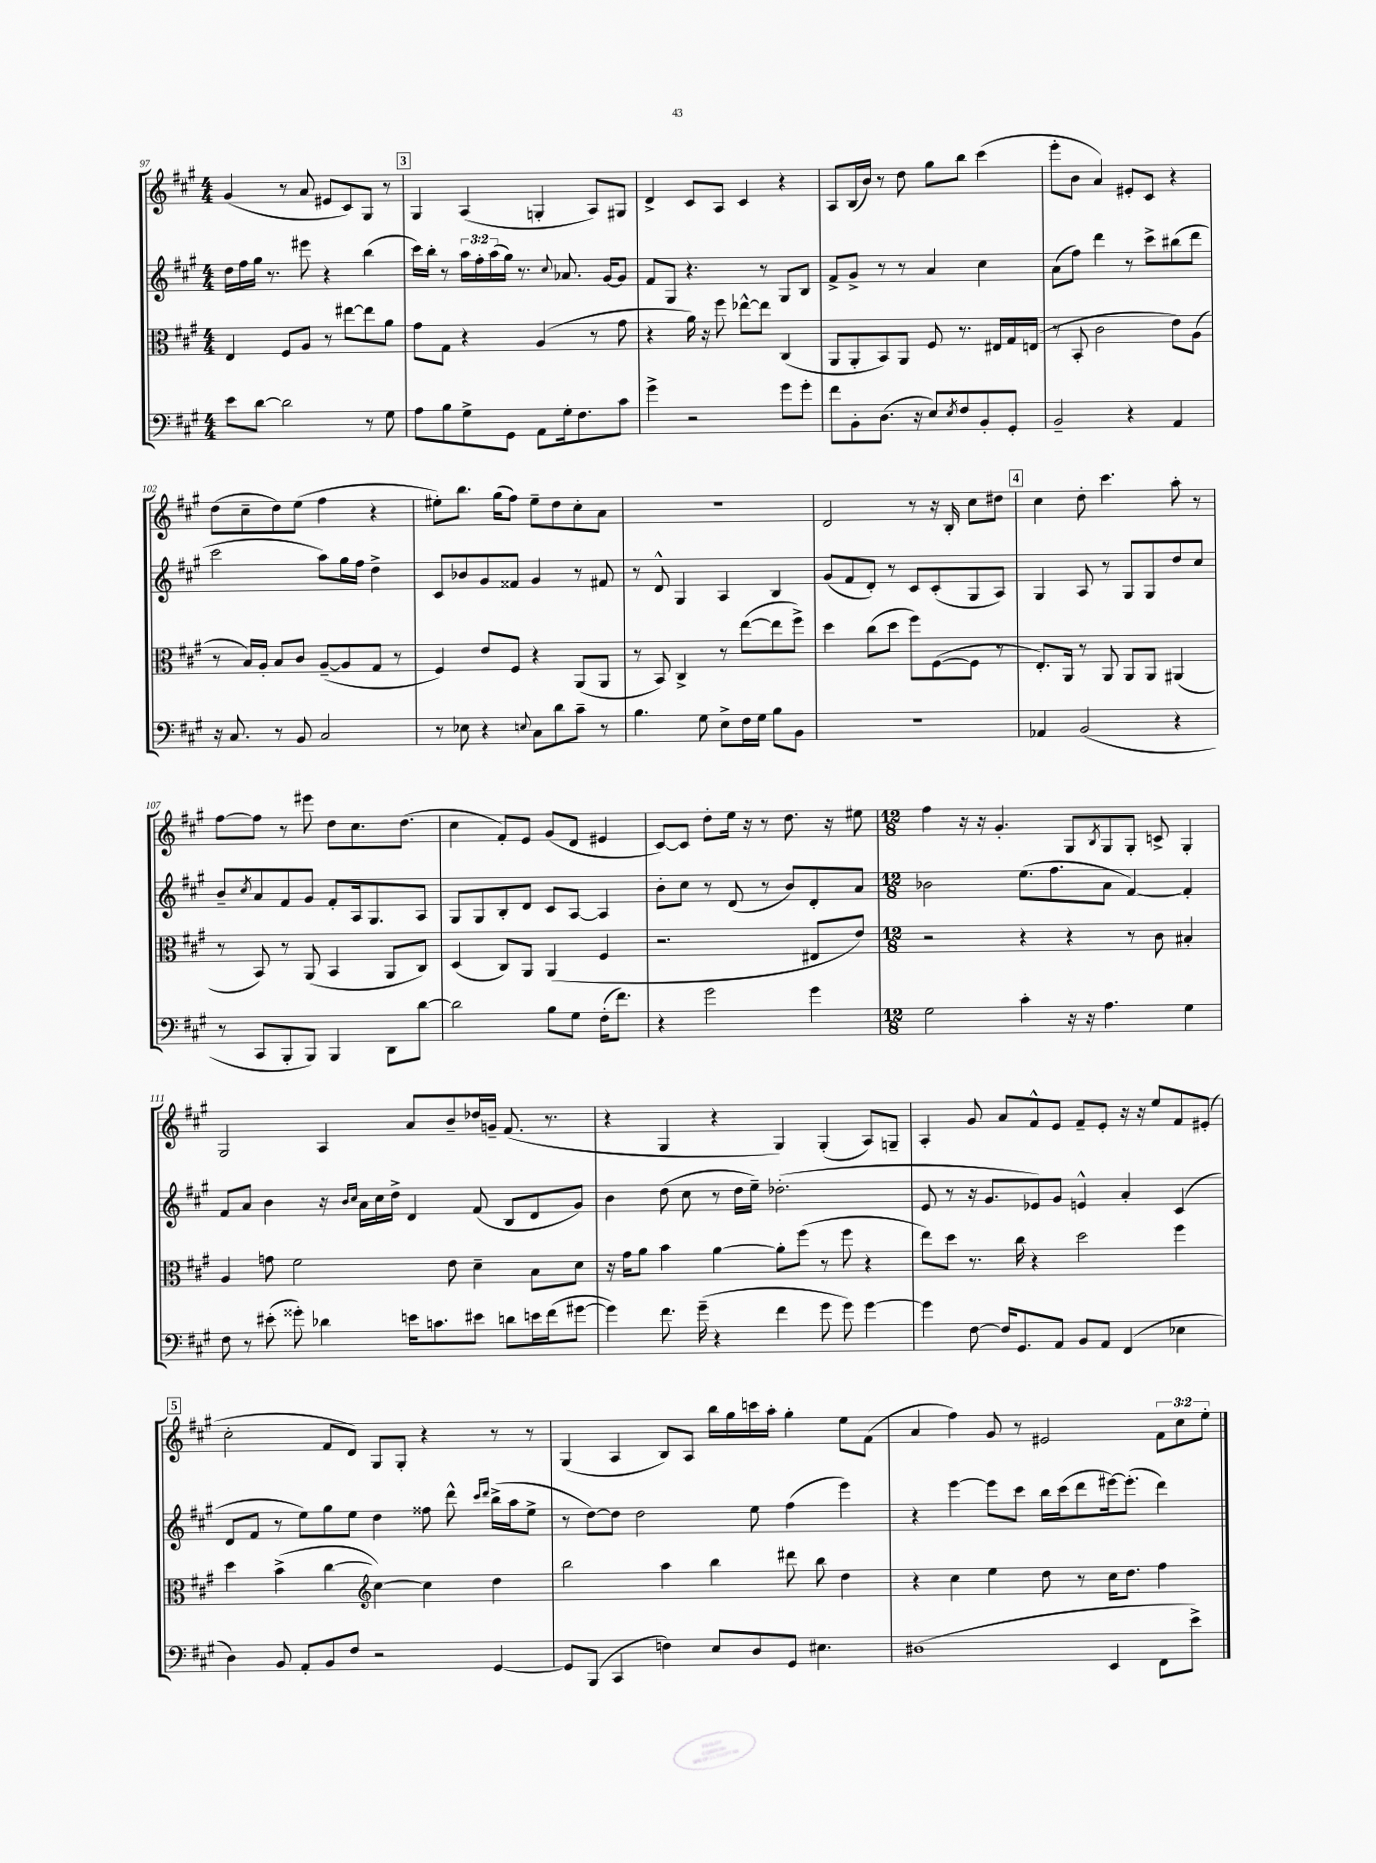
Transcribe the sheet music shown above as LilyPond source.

<<
\new StaffGroup <<
\new Staff = "s0" {
    \clef treble \key a \major \numericTimeSignature \time 4/4 \override Staff.TupletNumber.text = #tuplet-number::calc-fraction-text
    gis'4( r8 a'8 eis'8 cis'8) gis8 r8 |
    \mark \markup { \box "3" } gis4 a4( g4-. a8) gis8 |
    d'4-> cis'8 a8 cis'4 r4 |
    a8 b16( b'16) r8 d''8 gis''8 b''8 cis'''4( |
    e'''8-. b'8 a'4) eis'8-. cis'8 r4 |
    d''8( cis''8-- d''8) e''8( fis''4 r4 |
    eis''8-.) b''8. gis''16( fis''8) eis''8-- d''8 cis''8-. a'8 |
    r1 |
    d'2 r8 r16 b16-. cis''8 dis''8 |
    \mark \markup { \box "4" } cis''4 d''8-. cis'''4. a''8-. r8 |
    fis''8~ fis''8 r8 eis'''8 d''8 cis''8. d''8.( |
    cis''4 fis'8-.) e'8 gis'8( d'8 eis'4 |
    cis'8~) cis'8 d''8-. e''16 r16 r8 d''8. r16 eis''8 |
    \numericTimeSignature \time 12/8 fis''4 r16 r16 gis'4.-. gis8 \acciaccatura { b8 } gis8 gis8-. c'8-> gis4-. |
    gis2 a4 a'8 b'8-- des''16 g'16-- fis'8.( r8. |
    r4 gis4 r4 gis4) gis4-.( a8) g8-- |
    a4-. gis'8 a'8 fis'8-^ e'8 fis'8-- e'8-. r16 r16 e''8 fis'8 eis'8-.( |
    \mark \markup { \box "5" } cis''2-. fis'8 d'8) gis8 gis8-. r4 r8 r8 |
    gis4( a4 b8) a8 b''16 gis''16 c'''16 a''16-. gis''4-. e''8 fis'8( |
    a'4 fis''4) gis'8 r8 eis'2 \tuplet 3/2 { fis'8 cis''8 e''8-. } \bar "|." |
}
\new Staff = "s1" {
    \clef treble \key a \major \numericTimeSignature \time 4/4 \override Staff.TupletNumber.text = #tuplet-number::calc-fraction-text
    d''16 fis''16 gis''16 r8. eis'''8 r4 b''4( |
    \mark \markup { \box "3" } cis'''16) b''16-. r8 \tuplet 3/2 { a''16 fis''16-. a''16( } gis''16) r8. \appoggiatura { cis''8 } aes'8. gis'16~ gis'8 |
    fis'8 gis8 r4. r8 gis8 b8 |
    fis'8-> gis'8-> r8 r8 a'4 cis''4 |
    a'8( fis''8) d'''4 r8 cis'''8-> bis''8( d'''8 |
    cis'''2 a''8) gis''16 fis''16 d''4-> |
    cis'8 bes'8 gis'8 fisis'8 gis'4 r8 fis'8 |
    r8 d'8-^ gis4 a4 b4 |
    gis'8( fis'8 d'8-.) r8 cis'8 cis'8-.( gis8 a8) |
    \mark \markup { \box "4" } gis4 a8 r8 gis8 gis8 d''8 cis''8 |
    b'8-- \acciaccatura { cis''8 } a'8 fis'8 gis'8 fis'8-. a16 gis8. a8 |
    gis8 gis8 b8-. d'8 cis'8 a8~ a4 |
    b'8-. cis''8 r8 d'8( r8 b'8) d'8-. a'8 |
    \numericTimeSignature \time 12/8 bes'2 e''8.( fis''8. a'8 fis'4~) fis'4-. |
    fis'8 a'8 b'4 r16 \grace { b'16 cis''16 } a'16 cis''16 d''16-> d'4 fis'8( b8 d'8 gis'8) |
    b'4 d''8( cis''8 r8 d''16 e''16--) des''2.-.( |
    e'8 r8 r16 gis'8. ees'8) gis'8 e'4-^ a'4-. cis'4( |
    \mark \markup { \box "5" } d'8 fis'8 r8 e''8) gis''8 e''8 d''4 fisis''8 d'''8-^ \grace { cis'''16 d'''16 } b''16->( a''16 e''8-> |
    r8 d''8~) d''8 d''2 e''8 fis''4( e'''4) |
    r4 e'''4~ e'''8 cis'''8 b''16 cis'''16( d'''8 eis'''16~) eis'''8.-.( d'''4) \bar "|." |
}
\new Staff = "s2" {
    \clef alto \key a \major \numericTimeSignature \time 4/4
    e4 fis8 a8 r8 eis''8~ eis''8 a'8 |
    \mark \markup { \box "3" } gis'8 gis8 r4 a4( r8 gis'8 |
    r4 a'16) r16 fis''8 ees''8~-^ ees''8 cis4( |
    a,8 a,8-. b,8) a,8 fis8 r8. eis16 gis16 e16( |
    r8 b,8-. cis'2 e'8) a8( |
    r8 b16) a16-. b8 cis'8 a8~--( a8 gis8 r8 |
    fis4) e'8 fis8 r4 a,8( a,8 |
    r8 b,8) cis4-> r8 e''8~( e''8 fis''8->) |
    d''4 cis''8( d''8 fis''8) fis8~( fis8 r8 |
    \mark \markup { \box "4" } e8.-.) a,16 r8 a,8 a,8 a,8 ais,4( |
    r8 b,8) r8 a,8( b,4 a,8 cis8) |
    d4( cis8) a,8 a,4( fis4 |
    r2. eis8 e'8) |
    \numericTimeSignature \time 12/8 r2 r4 r4 r8 cis'8 bis4-. |
    a4 g'8 fis'2 e'8 d'4-- b8 d'8 |
    r16 gis'16 a'8 b'4 a'4~ a'8-. fis''8( r8 fis''8 r4 |
    e''8) d''8 r8. cis''16 r4 d''2 fis''4 |
    \mark \markup { \box "5" } d''4 b'4->( cis''4~ cis''4~) cis''4 d''4 |
    \clef treble b''2 a''4 b''4 dis'''8 b''8 d''4 |
    r4 cis''4 e''4 d''8 r8 cis''16 d''8. fis''4 \bar "|." |
}
\new Staff = "s3" {
    \clef bass \key a \major \numericTimeSignature \time 4/4
    e'8 d'8~ d'2 r8 gis8 |
    \mark \markup { \box "3" } a8 b8 gis8-> gis,8 a,8 gis16-. fis8. cis'8 |
    gis'4-> r2 gis'8 gis'8-. |
    fis'8 b,8-. d8.( r16 e8) \acciaccatura { e8 } fis8 b,8-. gis,8-. |
    b,2-- r4 a,4 |
    r16 cis8. r8 b,8 cis2 |
    r8 ees8 r4 \appoggiatura { e8 } cis8 d'8 cis'8-- r8 |
    b4. gis8 e8-> fis16 gis16 b8 b,8 |
    r1 |
    \mark \markup { \box "4" } aes,4 b,2( r4 |
    r8 cis,8 b,,8-. b,,8) b,,4 d,8 d'8~ |
    d'2 b8 gis8 fis16-.( fis'8.) |
    r4 gis'2 gis'4 |
    \numericTimeSignature \time 12/8 gis2 cis'4-. r16 r16 a4. gis4 |
    fis8 r8 eis'8-.( gisis'8-.) des'4 e'16 c'8. eis'8 d'8 e'16 fis'16( gis'8~ |
    gis'4) fis'8. gis'16--( r4 fis'4 gis'8 gis'8) gis'4~ |
    gis'4 fis8~ fis16 gis,8. a,8 b,8 a,8 fis,4( ees4 |
    \mark \markup { \box "5" } d4) b,8 a,8-. b,8 fis8 r2 gis,4~ |
    gis,8 b,,8( cis,4 f4) e8 d8 gis,8 eis4. |
    dis1( e,4 fis,8 e'8->) \bar "|." |
}
>>
>>
\layout { \context { \Score currentBarNumber = #97 } }
